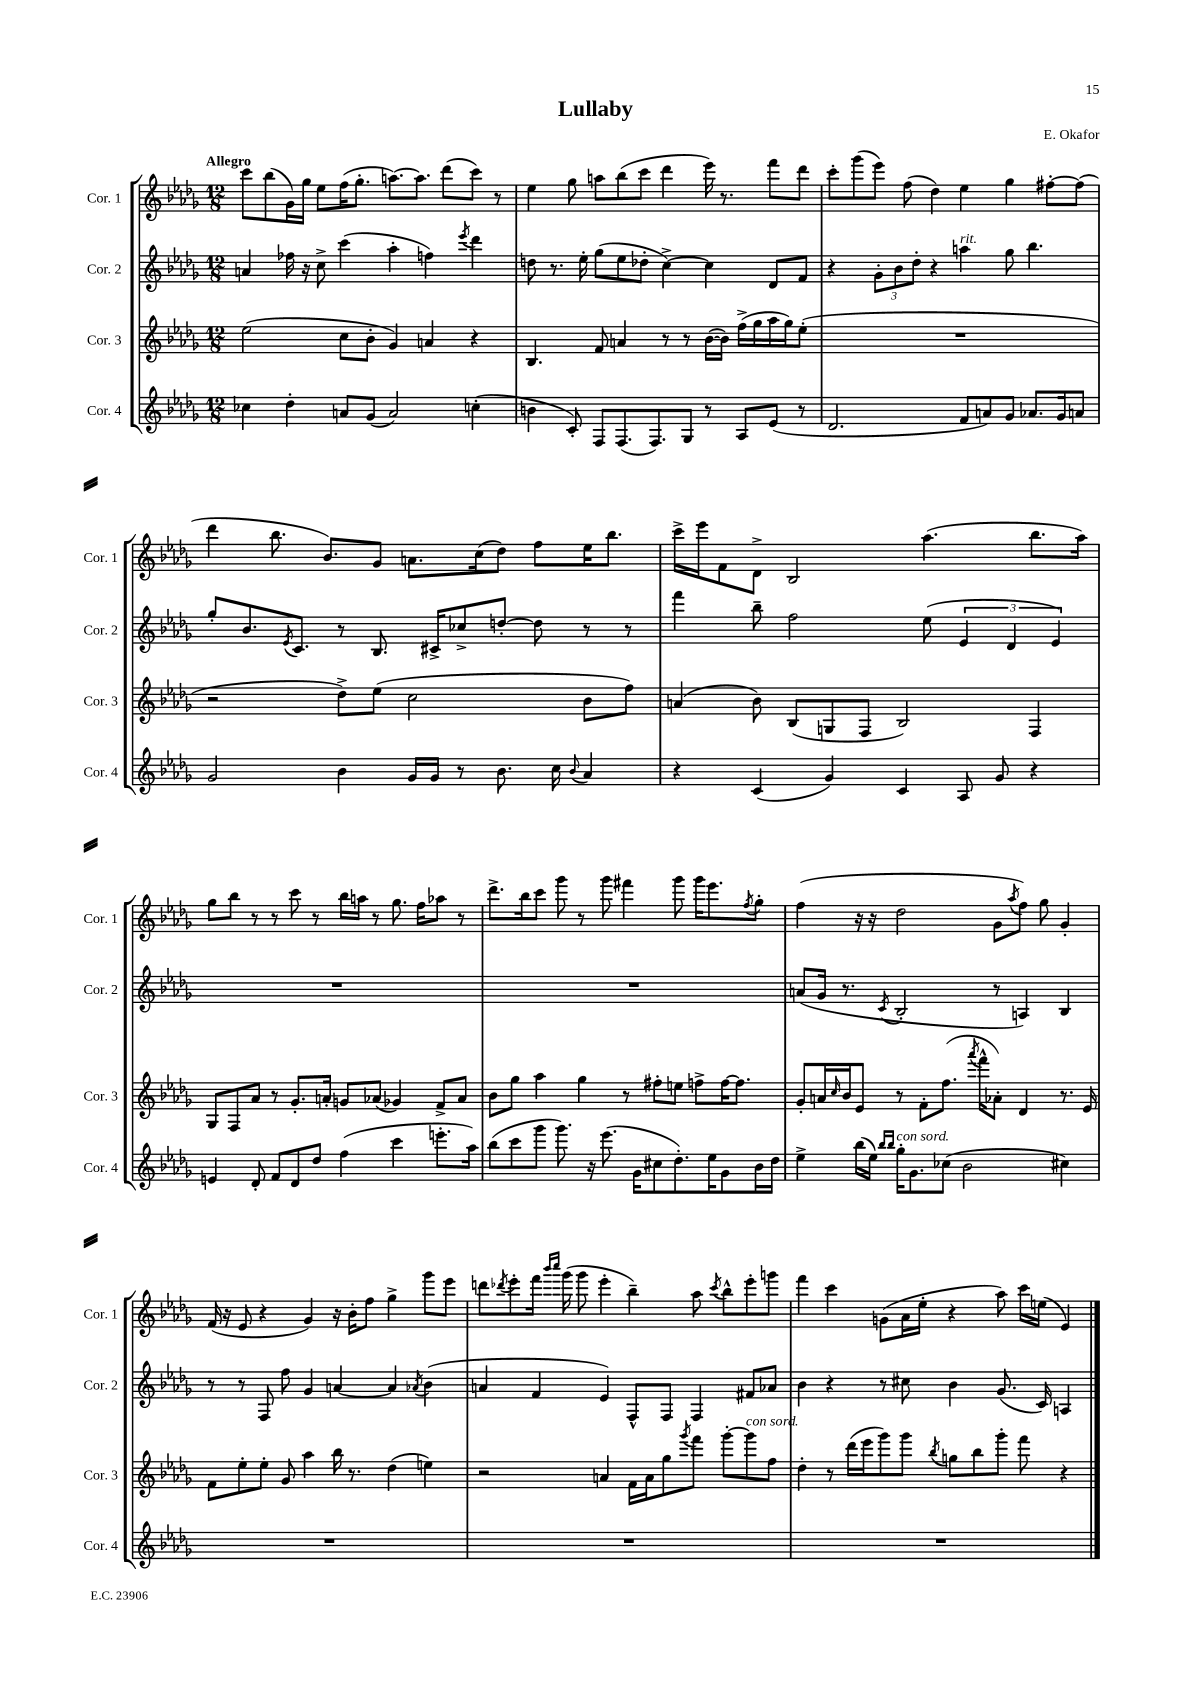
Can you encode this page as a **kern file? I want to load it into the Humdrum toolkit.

**kern	**kern	**kern	**kern
*staff4	*staff3	*staff2	*staff1
*clefG2	*clefG2	*clefG2	*clefG2
*k[b-e-a-d-g-]	*k[b-e-a-d-g-]	*k[b-e-a-d-g-]	*k[b-e-a-d-g-]
*M12/8	*M12/8	*M12/8	*M12/8
4cc-\	(2ee-\	4a/	8ccc\L
.	.	.	(8bb-\
4dd-'\	.	16ff-\	16g-\L)
.	.	16r	16gg-\JJ
.	.	8cc^\	8ee-\L
8a/L	8cc\L	(4ccc\	(16ff\K
.	.	.	8.gg-'\J
(8g-/J	8b-'\J	.	.
2a/)	4g-/)	4aa-'\	[8.aa\L)
.	.	.	8.aa\]J
.	4a/	4ff\)	.
.	.	.	(8ddd-\L
.	.	8qeee-/	.
(4cc'\	4r	4ddd-\	8ccc\J)
.	.	.	8r
=	=	=	=
4b\	4.B-/	8dd\	4ee-\
.	.	8.r	.
8c'/)	.	.	8gg-\
.	.	16ee-'\	.
8F/L	8f/	(8gg-\L	8aa\L
(8.F/	4a/	8ee-\	(8bb-\
.	.	8dd-'\J	8ccc\J
8.F/)	.	.	.
.	8r	[4cc^\)	4ddd-\
8G-/J	8r	.	.
8r	([16b-\LL	4cc\]	16eee-\)
.	16b-\]JJ)	.	8.r
8A-/L	(16ff^\LL	.	.
.	16gg-\	.	.
(8e-/J	16aa-\	8d-/L	8fff\L
.	16gg-\J)	.	.
8r	(8ee-'\J	8f/J	8ddd-\J
=	=	=	=
2.d-/	1.r	4r	8ccc'\L
.	.	.	(8ggg-\
.	.	12g-'\L	8eee-\J)
.	.	12b-\	.
.	.	.	(8ff\
.	.	12dd-'\J	.
.	.	4r	4dd-\)
8f/L	.	4aa\	4ee-\
8a/)	.	.	.
8g-/J	.	8gg-\	4gg-\
8.a-/L	.	4.bb-\	.
.	.	.	[8ff#'\L
16g-/k	.	.	.
8a/J	.	.	(8ff#\]J
=	=	=	=
2g-/	2r	8gg-'/L	4ddd-\
.	.	8.b-/	.
.	.	.	8.bb-\
.	.	8qe-/	.
.	.	8.c/J	.
.	.	.	8.b-/L)
4b-\	8dd-^\L)	8r	.
.	(8ee-\J	8.B-/	8g-/J
16g-/LL	2cc\	.	8.a\L
16g-/JJ	.	16c#^/LK	.
8r	.	8cc-^/	.
.	.	.	(16cc\k
8.b-\	.	[8dd'/J	8dd-\J)
.	.	8dd\]	8ff\L
16cc\	.	.	.
8qqb-/	.	.	.
4a-/	8b-\L	8r	16ee-\K
.	.	.	8.bb-\J
.	8ff\J)	8r	.
=	=	=	=
4r	(4a/	4fff\	16ccc^\LL
.	.	.	16eee-\J
.	.	.	8f\
(4c/	8b-\)	8bb-~\	8d-^\J
.	(8B-/L	2ff\	2B-/
4g-/)	8G/	.	.
.	8F/J	.	.
4c/	2B-/)	.	.
.	.	(8ee-\	(4.aa-\
8A-/	.	6e-/	.
8g-/	.	.	.
.	.	6d-/	.
4r	4F/	.	8.bb-\L
.	.	6e-/)	.
.	.	.	16aa-\Jk)
=	=	=	=
4e/	8G-/L	1.r	8gg-\L
.	8F/	.	8bb-\J
8d-'/	8a-/J	.	8r
8f/L	8r	.	8r
8d-/	8.g-'/L	.	8ccc\
8dd-/J	.	.	8r
.	16a'/Jk	.	.
(4ff\	8g/L	.	16bb-\LL
.	.	.	16aa\JJ
.	(8a-/J	.	8r
4ccc\	4g-/)	.	8.gg-\
.	.	.	16ff\LK
8.eee'\L	8f^/L	.	8aa-\J
.	8a-/J	.	8r
16aa-\Jk)	.	.	.
=	=	=	=
(8bb-\L	8b-\L	1.r	8.ddd-^\L
8ccc\	8gg-\J	.	.
.	.	.	16bb-\k
8ggg-\J	4aa-\	.	8ccc\J
8.ggg-\)	.	.	8ggg-\
.	4gg-\	.	8r
16r	.	.	.
(8.eee-\	.	.	8ggg-\
.	8r	.	4fff#\
16g-\LK	.	.	.
8cc#\	8ff#'\L	.	.
8.dd-'\)	8ee\J	.	8ggg-\
.	8ff^\L	.	16ggg-\LK
16ee-\K	.	.	8.eee-\
8g-\	[16ff\K	.	.
.	8.ff\]J	.	.
.	.	.	8qff/
16b-\L	.	.	8gg-'\J
16dd-\JJ	.	.	.
=	=	=	=
4ee-^\	8g-'/L	(8a/L	(4ff\
.	16a/L	16g-/Jk	.
.	16qqcc/	.	.
.	16b-/J	8.r	.
(16bb-\LL	8e-/J	.	16r
16ee-\JJ)	.	.	16r
16qqbb-/LL	.	.	.
16qqbb-/JJ	.	8qc/	.
16gg-'\LK	8r	2B-'/	2dd-\
8.g-\	.	.	.
.	8f'\L	.	.
(8cc-\J	(8.ff\J	.	.
2b-\	.	.	.
.	8qaaa-/	.	.
.	16fff^^\LK	.	.
.	8a-'\J)	8r	8g-\L
.	.	.	8qaa-/
.	4d-/	4A/)	8ff\J)
.	.	.	8gg-\
4cc#\)	8.r	4B-/	4g-'/
.	16e-/	.	.
=	=	=	=
1.r	8f\L	8r	(16f/
.	.	.	16r
.	8ee-'\	8r	8e-/
.	8ee-'\J	8F/	4r
.	8g-/	8ff\	.
.	4aa-\	4g-/	4g-/)
.	16bb-\	[4a/	16r
.	8.r	.	16b-'\LK
.	.	.	8ff\J
.	(4dd-\	4a/]	4gg-^\
.	.	8qa-/	.
.	4ee\)	(4b-\	8ggg-\L
.	.	.	8eee-\J
=	=	=	=
1.r	2r	4a/	8ddd\L
.	.	.	8qddd-/
.	.	.	8eee-'\
.	.	4f/	16fff\Jk
.	.	.	16qqbbb-/LL
.	.	.	16qqcccc/JJ
.	.	.	(16ggg-\
.	.	.	8ggg-\
.	4a/	4e-/)	4eee-'\
.	16f\LL	8F^^/L	4bb-~\)
.	16a\J	.	.
.	8gg-\	8F/J	.
.	8qggg-/	.	.
.	8fff\J	4F/	8aa-\
.	.	.	8qccc/
.	[8ggg-'\L	.	8bb-^^\L
.	8ggg-\]	8f#/L	8eee-'\
.	8ff\J	8a-/J	8ggg\J
=	=	=	=
1.r	4dd-'\	4b-\	4fff\
.	8r	4r	4ccc\
.	(16ddd-\LL	.	.
.	16eee-\J	.	.
.	8ggg-\)	8r	(8g\L
.	8ggg-\J	8cc#\	16a-\L
.	.	.	16ee-'\JJ
.	8qbb-/	.	.
.	8gg\L	4b-\	4r
.	8bb-\	.	.
.	8ggg-'\J	(8.g-/	8aa-\)
.	8fff\	.	16ccc\LL
.	.	16c/)	(16ee\JJ
.	4r	4A/	4e-/)
==	==	==	==
*-	*-	*-	*-
